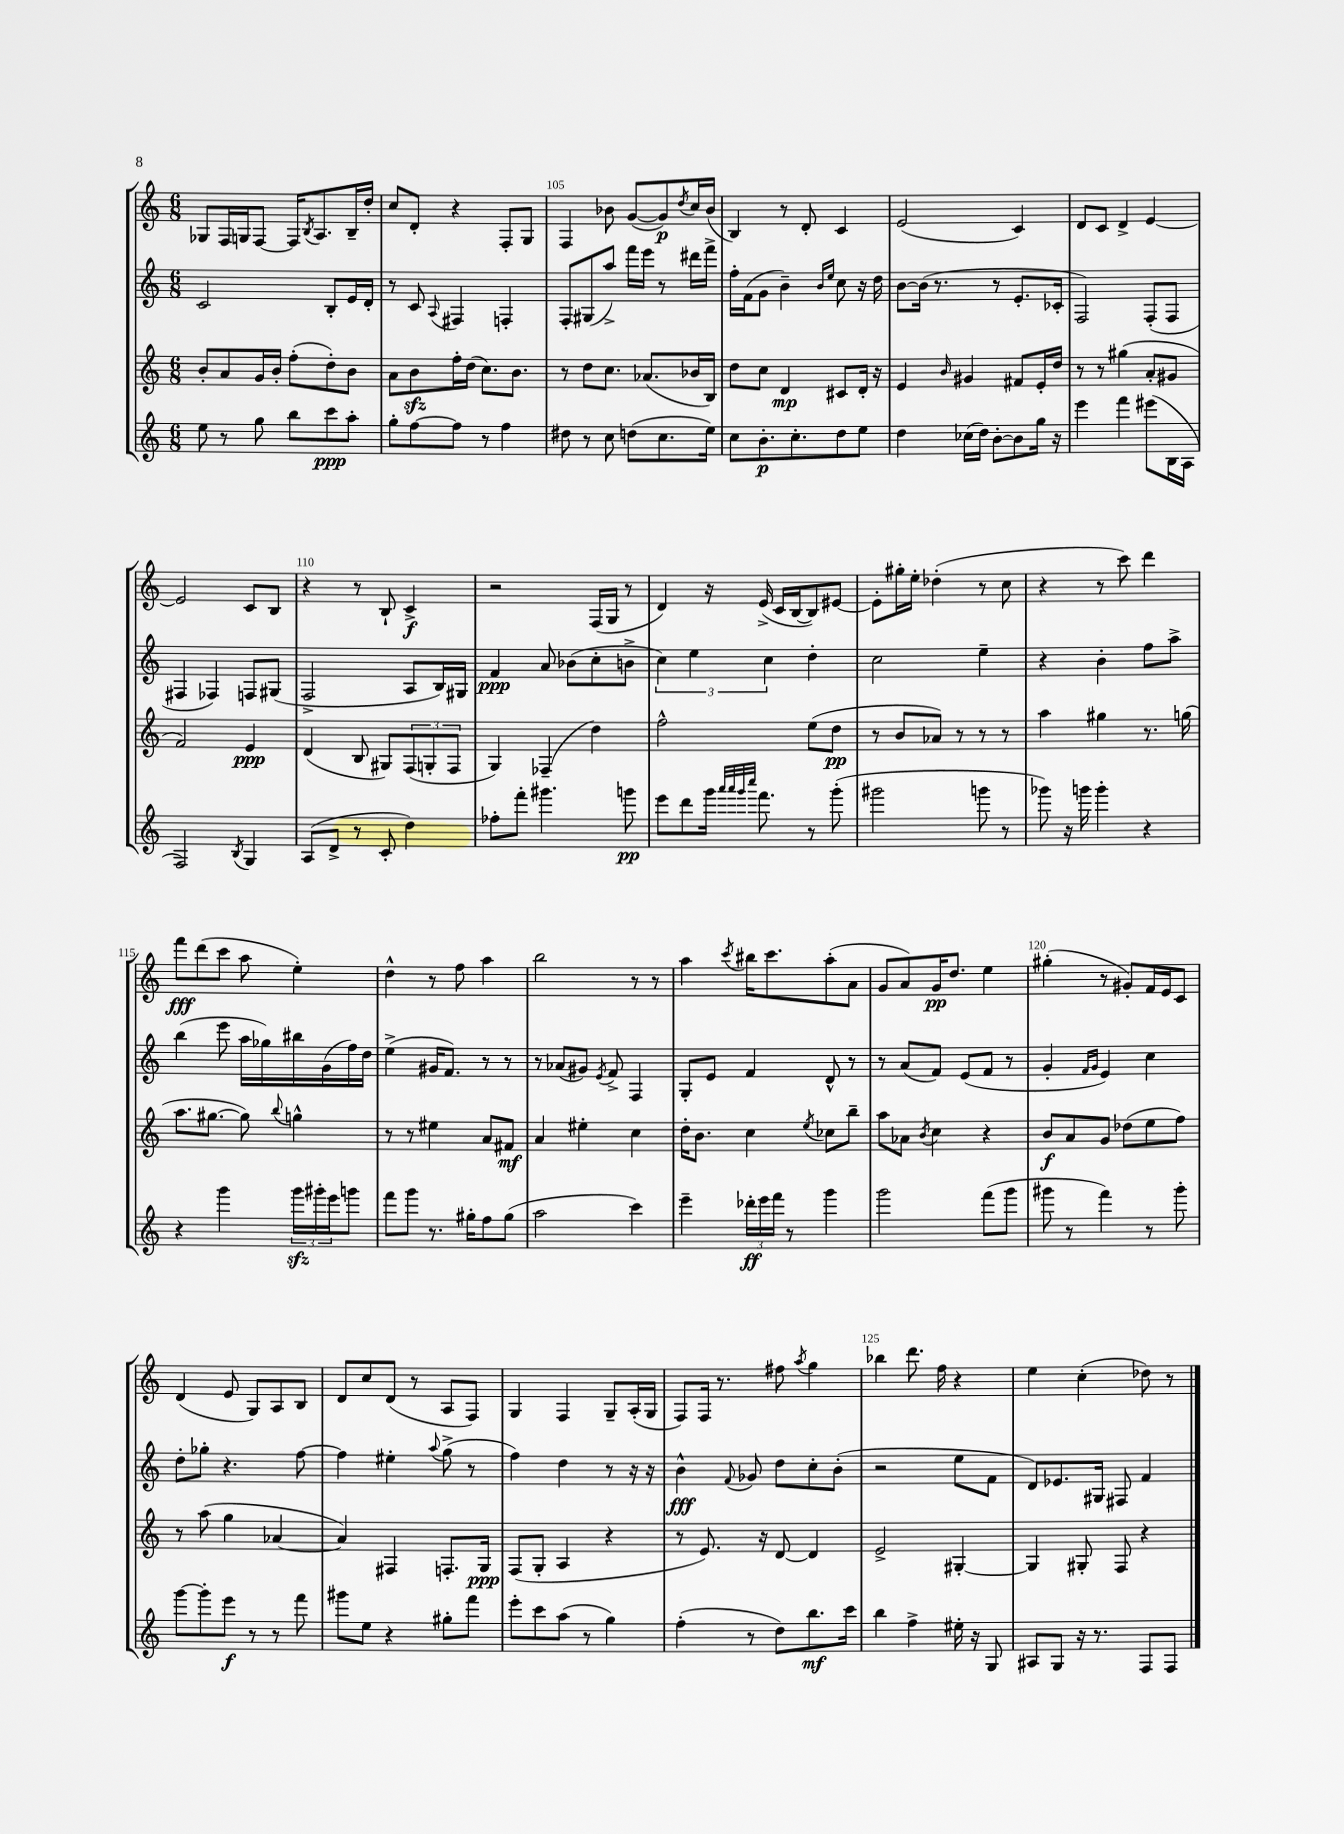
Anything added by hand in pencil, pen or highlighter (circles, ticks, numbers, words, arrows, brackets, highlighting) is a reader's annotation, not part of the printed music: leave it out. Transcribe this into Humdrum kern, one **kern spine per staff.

**kern	**kern	**kern	**kern
*staff4	*staff3	*staff2	*staff1
*clefG2	*clefG2	*clefG2	*clefG2
*k[]	*k[]	*k[]	*k[]
*M6/8	*M6/8	*M6/8	*M6/8
8ee\	8b'/L	2c/	8G-/L
8r	8a/	.	16F/L
.	.	.	16G/J
8gg\	16g/L	.	[8F/J
.	16b'/JJ	.	.
8bb\L	(8ff'\L	.	16F/]LK
.	.	.	8qB/
.	.	.	8.A/
8ccc\	8dd'\)	8B'/L	.
8aa'\J	8b\J	16e/L	16B~/L
.	.	16d'/JJ	16dd'/JJ
=	=	=	=
8gg'\L	8a\L	8r	8cc/L
[8ff\	8b\	8c/	8d'/J
.	.	8qqA/	.
8ff\]J	16ff'\L	4F#/	4r
.	(16dd\JJ	.	.
8r	8.cc\L)	.	.
4ff\	.	4F'/	8F'/L
.	8.b\J	.	.
.	.	.	8G/J
=	=	=	=
8dd#\	8r	8F'/L	4F/
8r	8dd\L	(8G#/	.
8cc\	8.cc\J	8aa^/J)	8b-\
(8dd\L	.	16fff\LL	([8g/L
.	(8.a-/L	16eee\JJ	.
8.cc\	.	8r	8g/])
.	.	.	8qdd/
.	16b-/L	16ddd#\LL	16cc/L
16ee\Jk)	16B/JJ)	16fff^\JJ	(16b-/JJ
=	=	=	=
8cc\L	8dd\L	16ff'\LL	4B/)
.	.	(16f\J	.
8.b'\	8cc\J	8g\J	.
.	4d/	4b~\)	8r
8.cc'\	.	.	.
.	.	.	8d'/
.	.	16qqb/LL	.
.	.	16qqee/JJ	.
8dd\	8c#/L	8cc\	4c/
8ee\J	16d'/Jk	16r	.
.	16r	16dd\	.
=	=	=	=
4dd\	4e/	[8b\L	(2e/
.	.	(16b\]Jk	.
.	.	8.r	.
.	16qqb/	.	.
(16cc-\LL	4g#/	.	.
16dd\JJ)	.	.	.
[8b'\L	.	8r	.
8b\]	8f#/L	8.e'/L	4c/)
16gg\Jk	16e'/L	.	.
16r	16dd/JJ	16c-'/Jk	.
=	=	=	=
4eee\	8r	2F/)	8d/L
.	8r	.	8c/J
4fff\	(4gg#\	.	4d^/
(8eee#\L	8a'/L	(8F'/L	[4e/
16B\L	8g#/J	8F/J	.
16A\JJ	.	.	.
=	=	=	=
2F/)	2f/)	4F#/	2e/]
.	.	4F-/)	.
8qB/	.	.	.
4G/	4e/	8F/L	8c/L
.	.	(8G#/J	8B/J
=	=	=	=
(8A/L	(4d/	2F^/	4r
8d^/J	.	.	.
8r	8B/	.	8r
8c'/	8G#/L)	.	8B`/
4dd\)	(12F/	8A/L	4c^/
.	12G'/	.	.
.	.	16B/L)	.
.	12F/J	.	.
.	.	16G#/JJ	.
=	=	=	=
8ff-'\L	4G/)	4f/	2r
8fff'\J	.	.	.
4.ggg#\	(4F-~/	8a/	.
.	.	(8b-\L	.
.	4dd\)	8cc'\	(16F/LL
.	.	.	16G/JJ
8ggg\	.	8b^\J	8r
=	=	=	=
8eee\L	2ff^^\	6cc\)	4d/)
8ddd\	.	.	.
.	.	6ee\	.
16ggg\Jk	.	.	16r
32qqaaa/LLL	.	.	.
32qqaaa/	.	.	.
32qqggg/	.	.	.
32qqcccc/JJJ	.	.	.
8.fff\	.	.	(16e^/
.	.	6cc\	.
.	.	.	16c/LL
.	.	.	[16B/J
8r	(8ee\L	4dd'\	8B/])
(8ggg'\	8dd\J	.	[8e#/J
=	=	=	=
2ggg#\	8r	2cc\	8e#'\]L
.	8b/L	.	16gg#'\L
.	.	.	16ee'\JJ
.	8a-/J)	.	(4dd-'\
.	8r	.	.
8ggg\	8r	4ee~\	8r
8r	8r	.	8cc\
=	=	=	=
8ggg-\)	4aa\	4r	4r
16r	.	.	.
16ggg\	.	.	.
4ggg'\	4gg#\	4b'\	8r
.	.	.	8ccc\)
4r	8.r	8ff\L	4ddd\
.	.	8aa^\J	.
.	(16gg\	.	.
=	=	=	=
4r	8.aa\L	(4bb\	8fff\L
.	.	.	(8ddd\
.	[8.gg#\J	.	.
4ggg\	.	8eee\	8ccc\J
.	8gg#\])	16aa\LL	8aa\
.	.	16gg-\)	.
.	8qqbb/	.	.
24ggg\LL	4gg^^\	16bb#\	4ee'\)
24ggg#'\	.	.	.
.	.	(16g\	.
24eee\J	.	.	.
8ggg\J	.	16ff\)	.
.	.	16dd\JJ	.
=	=	=	=
8fff\L	8r	(4ee^\	4dd^^\
8ggg\J	8r	.	.
8.r	4ee#\	16g#/LK	8r
.	.	8.f/J)	.
.	.	.	8ff\
16gg#'\LK	.	.	.
8ff\	8a/L	8r	4aa\
(8gg#\J	8f#/J	8r	.
=	=	=	=
2aa\	4a/	8r	2bb\
.	.	(8a-/L	.
.	4ee#'\	8g#/J)	.
.	.	8qe/	.
.	.	8f^/	.
4ccc\)	4cc\	4F/	8r
.	.	.	8r
=	=	=	=
4eee~\	16dd'\LK	8G'/L	4aa\
.	8.b\J	.	.
.	.	8e/J	.
.	.	.	8qccc/
24ddd-'\LL	4cc\	4f/	16bb#\LK
24eee\	.	.	.
.	.	.	8.ccc\
24fff\JJ	.	.	.
8r	.	.	.
.	8qee/	.	.
4ggg\	8cc-\L	8d^^/	(8aa'\
.	8bb~\J	8r	8a\J
=	=	=	=
2ggg\	8aa\L	8r	8g/L
.	8a-\J	(8a/L	8a/)
.	8qb/	.	.
.	4cc\	8f/J)	16g/K
.	.	.	8.dd/J
.	.	(8e/L	.
(8fff\L	4r	8f/J	4ee\
8ggg\J	.	8r	.
=	=	=	=
8ggg#\	8b/L	4g'/	(4gg#'\
8r	8a/	.	.
.	.	16qqf/LL	.
.	.	16qqg/JJ	.
4fff\)	8g/J	4e/)	8r
.	(8dd-\L	.	8g#'/L)
8r	8ee\	4cc\	16f/L
.	.	.	16e/J
8ggg#'\	8ff\J)	.	8c/J
=	=	=	=
[8ggg\L	8r	8dd'\L	(4d/
8ggg'\]	(8aa\	8gg-'\J	.
8eee\J	4gg\	4.r	8e/
8r	.	.	8G/L)
8r	[4a-/	.	8A/
8fff\	.	[8ff\	8B/J
=	=	=	=
8ggg#\L	4a-/])	4ff\]	8d/L
8ee\J	.	.	8cc/
4r	4F#/	4ee#'\	(8d/J
.	.	.	8r
.	.	8qqaa/	.
8gg#'\L	8.F'/L	(8gg^\	8A/L
8fff\J	.	8r	8F/J)
.	16G/Jk	.	.
=	=	=	=
8eee'\L	(8F/L	4ff\)	4G/
8ccc\	8G'/J	.	.
(8aa\J	4A/	4dd\	4F/
8r	.	.	.
4gg\)	4r	8r	8G~/L
.	.	16r	(16A'/L
.	.	16r	16G/JJ
=	=	=	=
(4ff'\	8r	4b^^\	8F/L)
.	8.e/)	.	16F/Jk
.	.	.	8.r
.	.	8qqf/	.
8r	.	8g-/	.
.	16r	.	.
8dd\L)	[8d/	8dd\L	8ff#\
.	.	.	8qaa/
8.bb\	4d/]	8cc'\	4gg\
.	.	(8b'\J	.
16ccc\Jk	.	.	.
=	=	=	=
4bb\	2e^/	2r	4bb-\
4ff^\	.	.	8.ddd\
.	.	.	16ff\
16ee#'\	[4G#'/	8ee\L	4r
16r	.	.	.
8G/	.	8f\J	.
=	=	=	=
8A#/L	4G#/]	8d/L)	4ee\
8G/J	.	8.e-/	.
16r	8G#'/	.	(4cc'\
8.r	.	16G#/Jk	.
.	8F/	8F#/	.
8F/L	4r	4f/	8dd-\)
8F/J	.	.	8r
==	==	==	==
*-	*-	*-	*-
